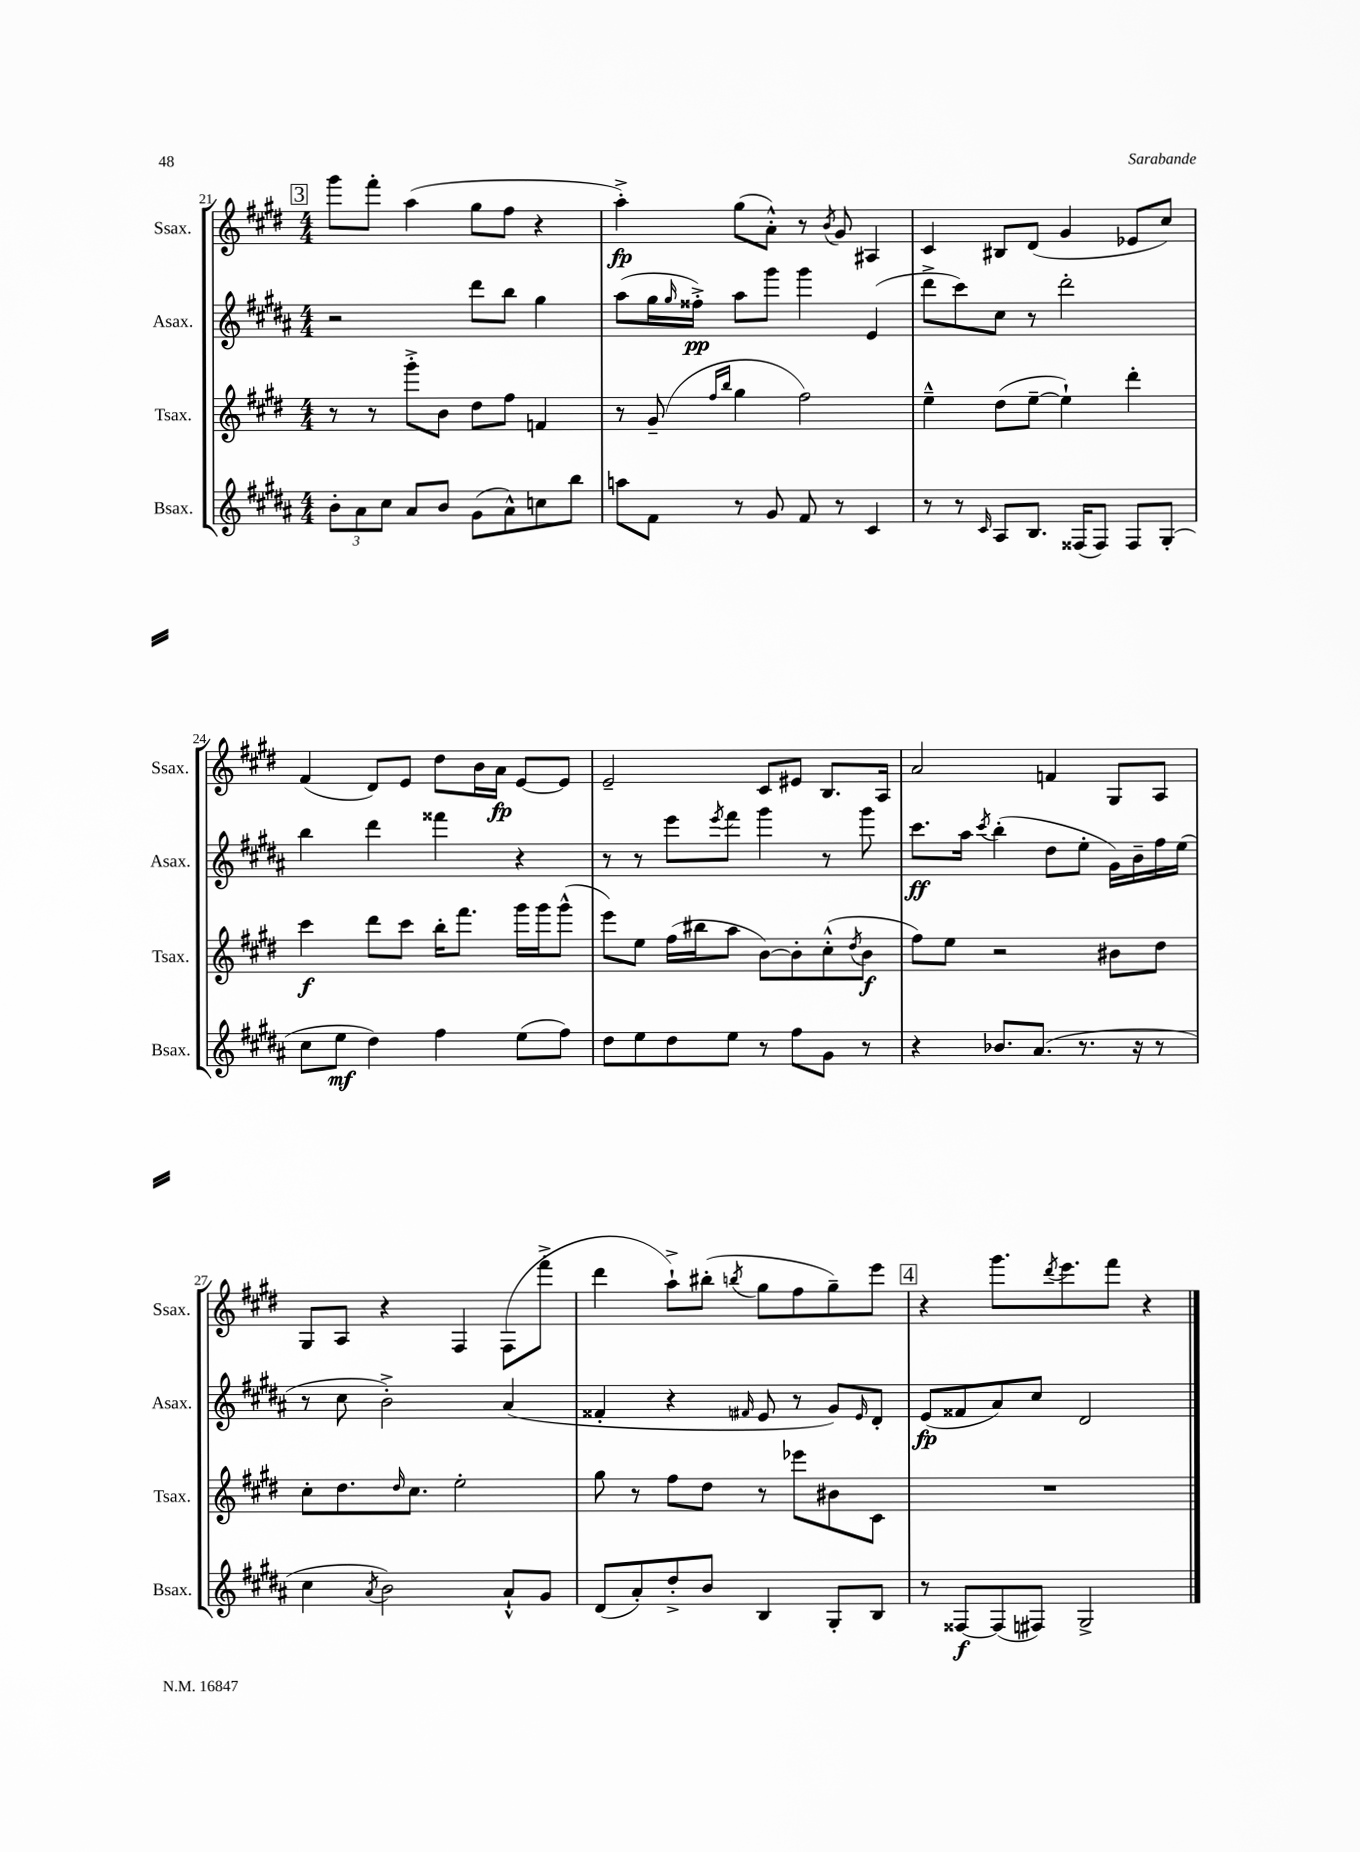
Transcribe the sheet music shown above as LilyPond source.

<<
\new StaffGroup <<
\new Staff = "s0" \with { instrumentName = "Ssax." shortInstrumentName = "Ssax." } {
    \clef treble \key e \major \numericTimeSignature \time 4/4
    \mark \markup { \box "3" } gis'''8 fis'''8-. a''4( gis''8 fis''8 r4 |
    a''4-.->\fp) gis''8( a'8-.-^) r8 \acciaccatura { b'8 } gis'8 ais4 |
    cis'4 bis8 dis'8( gis'4 ees'8 cis''8) |
    fis'4( dis'8) e'8 dis''8 b'16 a'16\fp e'8~ e'8 |
    e'2-- cis'8 eis'8 b8. a16 |
    a'2 f'4 gis8 a8 |
    gis8 a8 r4 fis4 fis8( fis'''8-.-> |
    dis'''4 a''8-!->) bis''8-.( \acciaccatura { b''8 } gis''8 fis''8 gis''8--) e'''8 |
    \mark \markup { \box "4" } r4 gis'''8. \acciaccatura { dis'''8 } e'''8. fis'''8 r4 \bar "|." |
}
\new Staff = "s1" \with { instrumentName = "Asax." shortInstrumentName = "Asax." } {
    \clef treble \key b \major \numericTimeSignature \time 4/4
    \mark \markup { \box "3" } r2 dis'''8 b''8 gis''4 |
    ais''8( gis''16 \grace { gis''16 } fisis''16-.->\pp) ais''8 gis'''8 gis'''4 e'4( |
    dis'''8-> cis'''8) cis''8 r8 dis'''2-. |
    b''4 dis'''4 fisis'''4 r4 |
    r8 r8 e'''8 \acciaccatura { e'''8 } fis'''8 gis'''4 r8 gis'''8 |
    cis'''8.\ff ais''16 \acciaccatura { cis'''8 } b''4-.( dis''8 e''8-. gis'16) b'16-- fis''16 e''16( |
    r8 cis''8 b'2-.->) ais'4( |
    fisis'4-. r4 \grace { fis'16 } e'8 r8 gis'8) \grace { e'16 } dis'8-. |
    \mark \markup { \box "4" } e'8\fp( fisis'8 ais'8) cis''8 dis'2 \bar "|." |
}
\new Staff = "s2" \with { instrumentName = "Tsax." shortInstrumentName = "Tsax." } {
    \clef treble \key e \major \numericTimeSignature \time 4/4
    \mark \markup { \box "3" } r8 r8 gis'''8-.-> b'8 dis''8 fis''8 f'4 |
    r8 gis'8--( \grace { fis''16 b''16 } gis''4 fis''2) |
    e''4---^ dis''8( e''8~-- e''4-!) dis'''4-. |
    cis'''4\f dis'''8 cis'''8 b''16-. fis'''8. gis'''16 gis'''16 gis'''8-^( |
    e'''8) e''8 fis''16( bis''16 a''8 b'8~) b'8-. cis''8-.-^( \acciaccatura { dis''8 } b'8\f |
    fis''8) e''8 r2 bis'8 dis''8 |
    cis''8-. dis''8. \grace { dis''16 } cis''8. e''2-. |
    gis''8 r8 fis''8 dis''8 r8 ees'''8 bis'8 cis'8 |
    \mark \markup { \box "4" } R1 \bar "|." |
}
\new Staff = "s3" \with { instrumentName = "Bsax." shortInstrumentName = "Bsax." } {
    \clef treble \key b \major \numericTimeSignature \time 4/4
    \mark \markup { \box "3" } \tuplet 3/2 { b'8-. ais'8 cis''8 } ais'8 b'8 gis'8( ais'8-^) c''8 b''8 |
    a''8 fis'8 r8 gis'8 fis'8 r8 cis'4 |
    r8 r8 \grace { cis'16 } ais8 b8. fisis16( fisis8) fisis8 gis8-.( |
    cis''8 e''8\mf dis''4) fis''4 e''8( fis''8) |
    dis''8 e''8 dis''8 e''8 r8 fis''8 gis'8 r8 |
    r4 bes'8. ais'8.( r8. r16 r8 |
    cis''4 \acciaccatura { ais'8 } b'2) ais'8-!-^ gis'8 |
    dis'8( ais'8-.) dis''8-.-> b'8 b4 gis8-. b8 |
    \mark \markup { \box "4" } r8 fisis8~\f fisis8( fis8) gis2-> \bar "|." |
}
>>
>>
\layout { \context { \Score currentBarNumber = #21 } }
